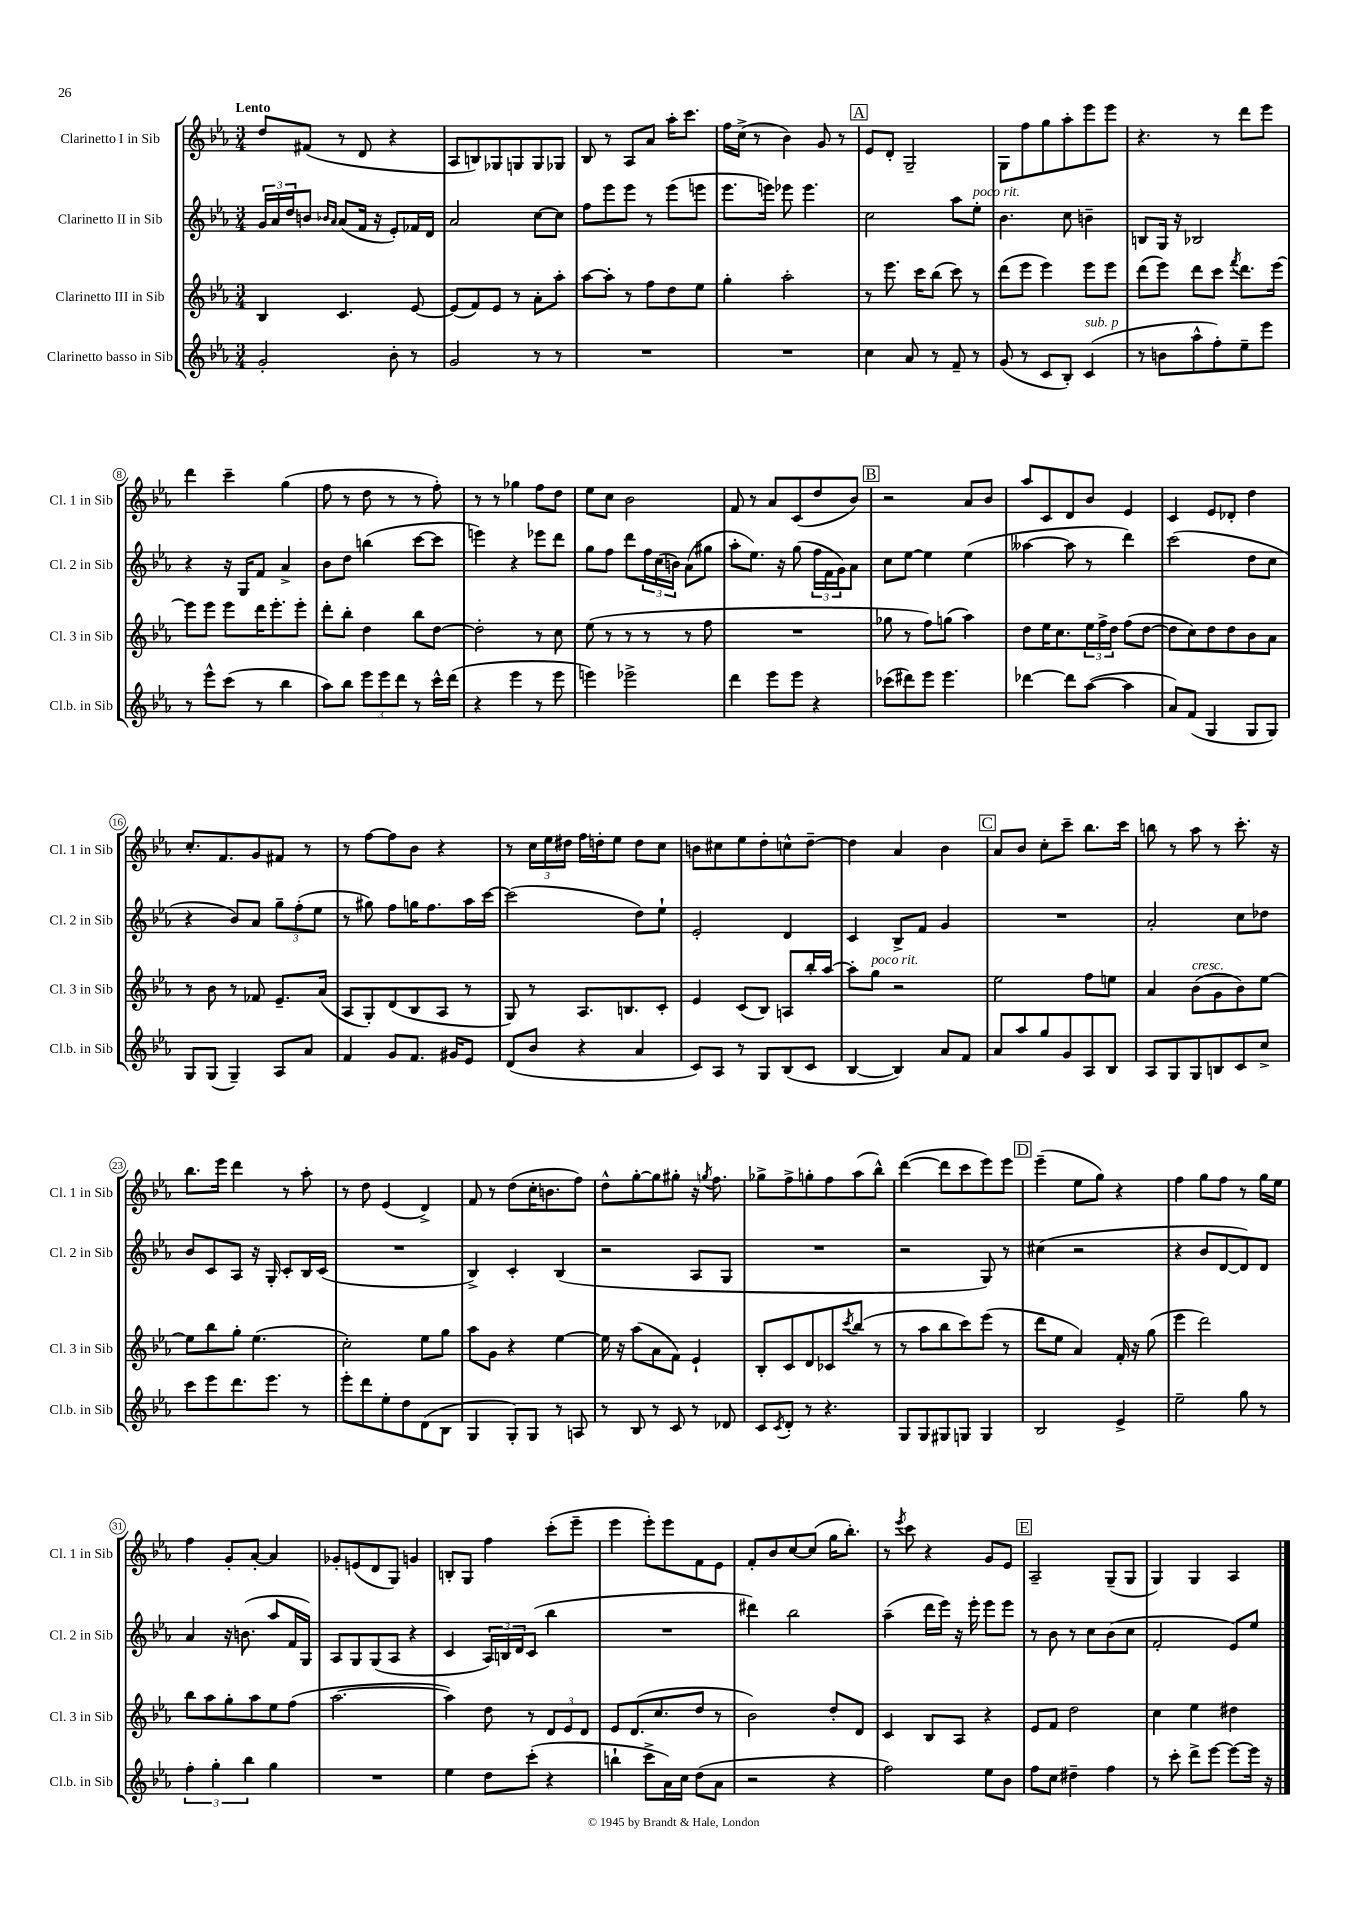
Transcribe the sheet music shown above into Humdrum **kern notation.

**kern	**kern	**kern	**kern
*staff4	*staff3	*staff2	*staff1
*clefG2	*clefG2	*clefG2	*clefG2
*k[b-e-a-]	*k[b-e-a-]	*k[b-e-a-]	*k[b-e-a-]
*M3/4	*M3/4	*M3/4	*M3/4
2g'	4B-	24g	8dd
.	.	24a-	.
.	.	24dd	.
.	.	8b	(8f#
.	.	16qqb-	.
.	.	16qqa-	.
.	4.c	(8a-	8r
.	.	16f	8d
.	.	16r	.
8b-'	.	8e-')	4r
8r	[8e-	16f-	.
.	.	16d	.
=	=	=	=
2g	(8e-]	2a-	8A-
.	8f)	.	8B)
.	8e-	.	8G-
.	8r	.	8G
8r	8a-'	[8cc	8G
8r	8aa-'	8cc]	8G-
=	=	=	=
2.r	[8aa-	8ff	8B-
.	8aa-']	8eee-	8r
.	8r	8eee-	8A-
.	8ff	8r	8a-
.	8dd	(8eee-	16aa-'
.	.	.	8.ccc
.	8ee-	8eee	.
=	=	=	=
2.r	4gg'	8.eee-	16ff
.	.	.	(16cc^
.	.	.	8r
.	.	16eee)	.
.	2aa-'	8eee-	4b-)
.	.	4.eee-	.
.	.	.	8g
.	.	.	8r
=	=	=	=
4cc	8r	2cc	8e-
.	8.eee-	.	8d'
8a-	.	.	2G~
.	16ccc	.	.
8r	(8bb-	.	.
8f~	8ccc)	8aa-	.
8r	8r	8ee-'	.
=	=	=	=
(8g	(8ddd	4.b-	8G
8r	8eee-	.	8ff
8c	4eee-)	.	8gg
8B-')	.	8cc	8aa-'
(4c	8eee-	4b~	8eee-
.	8eee-	.	8eee-
=	=	=	=
8r	(8ddd	8B	4.r
8b	8eee-)	16G	.
.	.	16r	.
8aa-^^	8ddd	2B-	.
8ff')	8ccc	.	8r
.	8qfff	.	.
8ee-~	8.ddd	.	8ddd
8eee-	.	.	8eee-
.	[16eee-	.	.
=	=	=	=
8r	8eee-]	4r	4ddd
8eee-^^	8eee-	.	.
(8ccc	8eee-	16r	4ccc~
.	.	16G	.
8r	16ddd	8f	.
.	8.eee-'	.	.
4bb-	.	4a-^	(4gg
.	8eee-'	.	.
=	=	=	=
8aa-)	8ddd'	8b-	8ff
8bb-	8bb-'	8dd	8r
12eee-	4dd	(4bb	8dd
12eee-	.	.	.
.	.	.	8r
12ddd	.	.	.
8r	8bb-	[8ccc	8r
16ccc^^	[8dd	8ccc]	8ff')
(16ddd	.	.	.
=	=	=	=
4r	2dd']	4eee)	8r
.	.	.	8r
4eee-	.	4r	4gg-
8r	8r	8eee-	8ff
8eee-	8cc	8ddd	8dd
=	=	=	=
4eee)	(8ee-	8gg	8ee-
.	8r	8ff	8cc
2eee-^	8r	8ddd	2b-
.	8r	24ff	.
.	.	(24cc	.
.	.	24b)	.
.	8r	(8a-	.
.	8ff	8gg#	.
=	=	=	=
4ddd	2.r	8aa-'	8f
.	.	8.ee-)	8r
8eee-	.	.	8a-
.	.	16r	.
8eee-	.	(8gg	(8c
4r	.	24ff	8dd
.	.	24f	.
.	.	24g)	.
.	.	8a-	8b-)
=	=	=	=
(8ccc-	8gg-	8cc	2r
8ddd#)	8r	[8ee-	.
8eee-	8ff)	4ee-]	.
4.eee-	(8gg	.	.
.	4aa-)	(4ee-	8a-
.	.	.	8b-
=	=	=	=
[4ddd-	8dd	[4aa--	8aa-
.	16ee-	.	8c
.	8.cc	.	.
8ddd-]	.	8aa--]	8d
([8aa-	24ee-	8r	8b-
.	24ff^	.	.
.	24dd	.	.
4aa-]	(8ff	4ddd)	4e-
.	[8dd	.	.
=	=	=	=
8a-)	8dd]	(2ccc	4c
(8f	8cc)	.	.
4G	8dd	.	8e-
.	8dd	.	8d-'
8G	8b-	8dd	4dd
8G)	8a-	8cc	.
=	=	=	=
8G	8r	4r	8.cc'
(8G	8b-	.	.
.	.	.	8.f
4G~)	8r	8b-)	.
.	8f-	8a-	8g
8A-	8.e-~	12gg~	8f#
.	.	(12ff'	.
8a-	.	.	8r
.	.	12ee-	.
.	(16a-	.	.
=	=	=	=
4f	8A-	8r	8r
.	8G')	8gg#)	[8ff
8g	(8d	8ff	8ff]
8.f	8B-	16gg	8b-
.	.	8.ff	.
.	8A-	.	4r
16g#	.	.	.
8e-	8r	16aa-	.
.	.	[16ccc	.
=	=	=	=
(8d	8G)	(2ccc]	8r
8b-	8r	.	24cc
.	.	.	24ee-
.	.	.	24dd#
4r	8.A-	.	16ff
.	.	.	16dd'
.	.	.	8ee-
.	8.B	.	.
4a-	.	8dd)	8dd
.	8c'	8ee-`	8cc
=	=	=	=
8c)	4e-	2e-'	8b
8A-	.	.	8cc#
8r	(8c	.	8ee-
8G	8B-)	.	8dd'
(8B-	8A	4d	8cc^^
8c	16bb-'	.	[8dd~
.	[16aa-	.	.
=	=	=	=
[4B-	8aa-']	4c	4dd]
.	8gg	.	.
4B-])	2r	8B-^	4a-
.	.	8f	.
8a-	.	4g	4b-
8f	.	.	.
=	=	=	=
8a-	2ee-	2.r	8a-
8aa-	.	.	8b-
8gg	.	.	8cc'
8g	.	.	8ccc~
8A-	8ff	.	8.bb-
8B-	8ee	.	.
.	.	.	16ccc
=	=	=	=
8A-	4a-	2a-'	8bb
8G	.	.	8r
8G	(8b-	.	8aa-
8B	8g	.	8r
8c	8b-)	8cc	8.ccc'
8cc^	[8ee-	8dd-	.
.	.	.	16r
=	=	=	=
8ccc	8ee-]	8b-	8.bb-
8eee-	8bb-	8c	.
.	.	.	16eee-
8.ddd	8gg'	8A-	4ddd
.	(4.ee-	16r	.
8.eee-	.	16G'	.
.	.	8c'	8r
8r	.	16B-	8aa-'
.	.	(16c	.
=	=	=	=
8eee-'	2cc')	2.r	8r
8ddd	.	.	8dd
8ee-'	.	.	(4e-
8dd	.	.	.
(8d	8ee-	.	4d^)
8B-	8gg	.	.
=	=	=	=
4G	8aa-	4B-^)	8f
.	8g	.	8r
8G')	4r	4c'	(8dd
8G	.	.	16cc'
.	.	.	8.b
8r	[4ee-	(4B-	.
8A	.	.	8ff)
=	=	=	=
8r	16ee-]	2r	8dd^^
.	16r	.	.
8B-	(8aa-	.	[8gg'
8r	8a-	.	8gg]
8c	8f)	.	8gg#'
8r	4e-`	8A-	16r
.	.	.	8qgg
.	.	.	8.ff
8d-	.	8G	.
=	=	=	=
8c	8B-'	2.r	8gg-^
8qc	.	.	.
8d'	8c	.	8ff^
8r	8d	.	8gg'
4.r	8c-	.	8ff
.	8qccc	.	.
.	(8bb-	.	(8aa-
.	8r	.	8bb-^^)
=	=	=	=
8G	8r	2r	([4ddd
8G	8aa-	.	.
8G#	8bb-	.	8ddd]
8G	8ccc)	.	8ccc
4G	(8eee-	8G)	8eee-)
.	8r	8r	8eee-
=	=	=	=
2B-	8ddd	(4cc#	(4eee-~
.	8ee-	.	.
.	4a-)	2r	8ee-
.	.	.	8gg)
4e-^	16f'	.	4r
.	16r	.	.
.	(8gg	.	.
=	=	=	=
2ee-~	4eee-	4r	4ff
.	2ddd)	8b-	8gg
.	.	[8d	8ff
8gg	.	8d])	8r
8r	.	8d	16gg
.	.	.	16ee-
=	=	=	=
6ff'	8bb-	4a-	4ff
.	8aa-	.	.
6gg'	.	.	.
.	8gg'	16r	8g'
.	.	(8.b	.
6bb-	.	.	.
.	8aa-	.	[8a-'
4gg	8ee-	8aa-	4a-]
.	(8ff	16f	.
.	.	16G)	.
=	=	=	=
2.r	[2.aa-	8A-	8g-'
.	.	8G	(8e
.	.	(8G	8d
.	.	8A-	8G)
.	.	4r	4g
=	=	=	=
4ee-	4aa-])	4c	8B'
.	.	.	8G
8dd	8dd	24A-)	4ff
.	.	24B	.
.	.	24d	.
(8ccc'	8r	(8c	.
4r	12d	4bb-	(8ccc'
.	12e-	.	.
.	.	.	8eee-~
.	12d	.	.
=	=	=	=
4bb`	8e-	2.r	4eee-
.	(8.d	.	.
8ccc^	.	.	8eee-')
.	8.cc	.	.
16a-)	.	.	8eee-
16cc	.	.	.
(8dd	8dd	.	8f
8a-	8r	.	8e-
=	=	=	=
2r	2b-)	4ddd#)	8f'
.	.	.	8b-
.	.	2bb-	[8cc
.	.	.	(8cc]
4r	8dd'	.	16gg
.	.	.	8.bb-')
.	8d	.	.
=	=	=	=
2ff)	4c	(4aa-~	8r
.	.	.	8qeee-
.	.	.	8ccc
.	8B-	16ddd	4r
.	.	16eee-)	.
.	8A-	16r	.
.	.	16eee-'	.
8ee-	4r	8eee-	8g
8b-	.	8eee-	8e-
=	=	=	=
8ff	8e-	8r	2A-~
8cc	8f	8b-	.
4dd#~	2dd	8r	.
.	.	8cc	.
4ff	.	(8b-	(8G~
.	.	8cc	8G
=	=	=	=
8r	4cc	2f'	4G)
8ccc'	.	.	.
8ddd^	4ee-	.	4G
[8eee-	.	.	.
8eee-_	4dd#	8e-)	4A-
16eee-]	.	8ee-	.
16r	.	.	.
==	==	==	==
*-	*-	*-	*-
